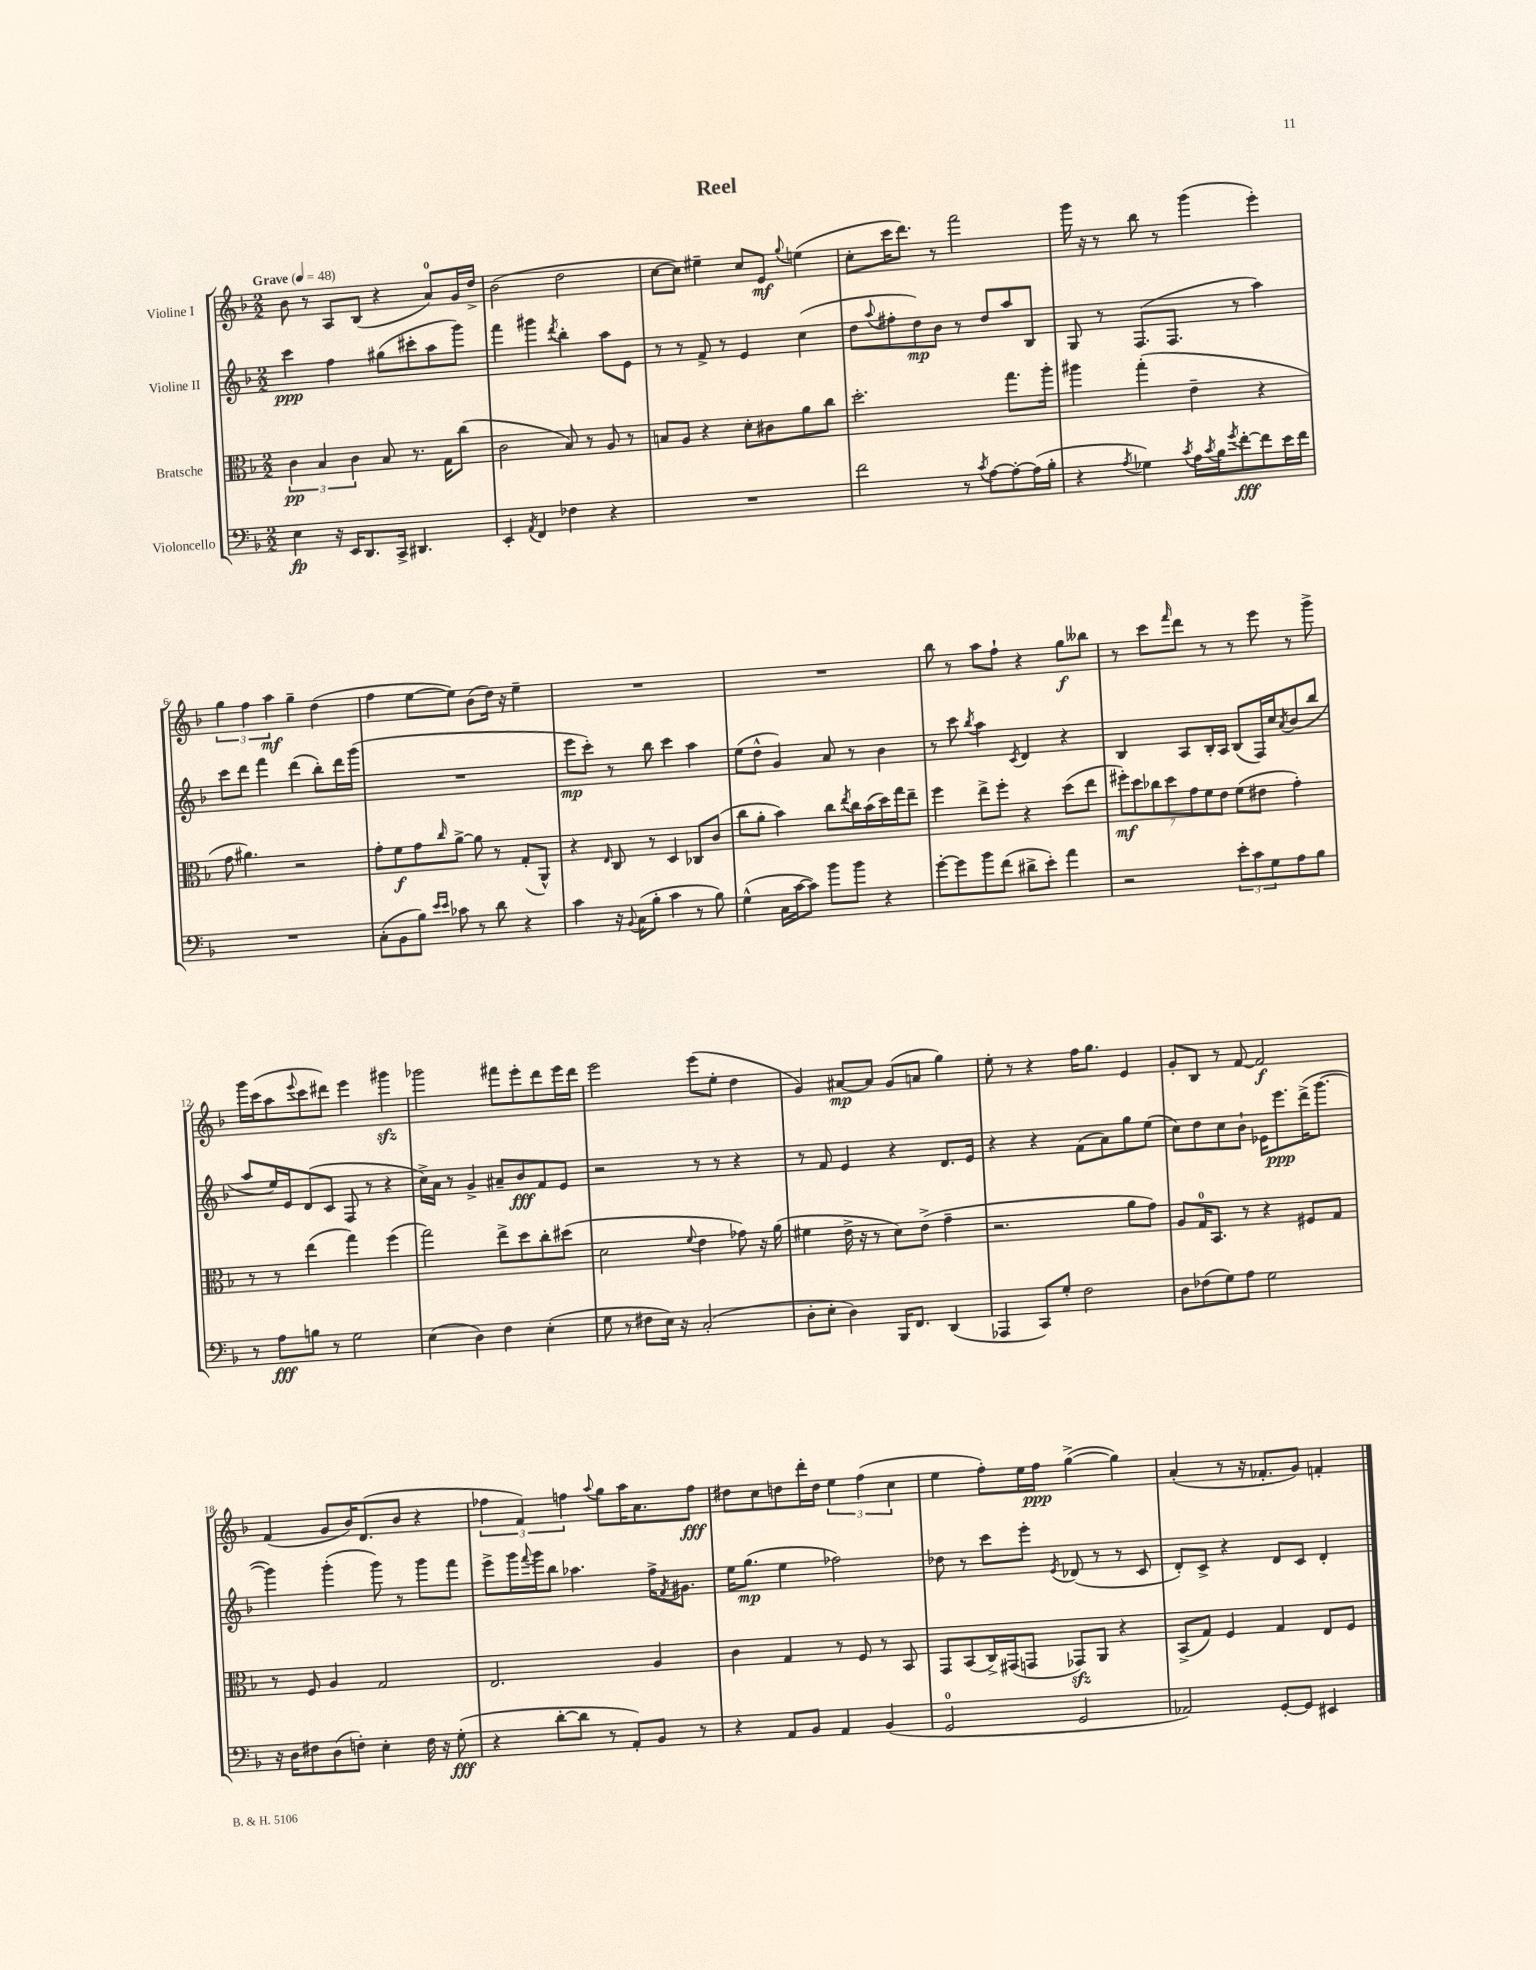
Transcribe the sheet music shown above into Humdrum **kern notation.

**kern	**kern	**kern	**kern
*staff4	*staff3	*staff2	*staff1
*clefF4	*clefC3	*clefG2	*clefG2
*k[b-]	*k[b-]	*k[b-]	*k[b-]
*M2/2	*M2/2	*M2/2	*M2/2
*MM48	*MM48	*MM48	*MM48
4E	6c	4ccc	8b-
.	.	.	8r
.	6B-	.	.
16r	.	4ff	8A
16EE	.	.	.
.	6c	.	.
8.DD	.	.	(8B-
.	8B-	(8gg#	4r
16CC^	.	.	.
4.DD#	8.r	8ccc#'	.
.	.	8aa	8a)
.	16G	.	.
.	(8cc	8ggg)	16g
.	.	.	16dd^
=	=	=	=
4EE'	2c	4fff	(2b-
8qAA	.	.	.
4FF	.	4ggg#	.
.	.	8qddd	.
4F-	8B-)	4bb-'	2dd
.	8r	.	.
4r	8A	8aa	.
.	8r	8e	.
=	=	=	=
1r	8B	8r	[8cc
.	8A	8r	8cc])
.	4r	8f^	4ee#~
.	.	8r	.
.	8d'	4e	8cc
.	8c#	.	8e
.	.	.	8qqgg
.	8a	(4cc	(4ee
.	8cc	.	.
=	=	=	=
2f	2.dd'	8dd	8cc'
.	.	8qqaa	.
.	.	8ff#'	16ccc
.	.	.	8.ddd)
.	.	8dd)	.
.	.	8b-	8r
8r	.	8r	2fff
8qc	.	.	.
[8A	.	8dd	.
8A'_	8.gg	8aa	.
(16A]	.	8B-	.
16B-'	16aa'	.	.
=	=	=	=
4r	4aa#	8G	16ggg
.	.	.	16r
.	.	8r	8r
8qA	.	.	.
4G-)	(4gg'	(8.F	8bb-
.	.	.	8r
.	.	8.F	.
8qc	.	.	.
16A	4e~	.	(4ggg
8qc	.	.	.
16B-	.	.	.
8qg	.	.	.
[8f'	.	8r	.
8f]	4r	4aa)	4eee')
16e	.	.	.
16f	.	.	.
=	=	=	=
1r	8g	8ccc	6gg
.	4.a#)	8ddd	.
.	.	.	6ff
.	.	4fff	.
.	.	.	6aa
.	2r	(4ddd	4gg~
.	.	8bb-')	(4dd
.	.	16ddd	.
.	.	(16ggg	.
=	=	=	=
(8C'	8g'	1r	4ff
8BB-	8f	.	.
8B-)	8g	.	[8ee
16qqe	.	.	.
16qqe	16qqcc	.	.
8c-	[8a^	.	8ee])
8r	8a]	.	(8b-
8d	8r	.	16dd)
.	.	.	16r
4r	(8G'	.	4ee~
.	8AA^^)	.	.
=	=	=	=
4c	4r	8eee	1r
.	.	8ccc')	.
.	16qqE	.	.
16r	8C	8r	.
8qqBB-	.	.	.
(16C	.	.	.
8B-'	8r	8bb-	.
4c	4D	4ccc	.
8r	8C-	4aa	.
8B-)	(8c	.	.
=	=	=	=
(4G^^	8cc	(8ee	1r
.	8a'	8dd^^	.
16C	4b-)	4g)	.
[16c	.	.	.
8c])	.	.	.
8b-	8cc	8a	.
.	8qee	.	.
8b-	16cc	8r	.
.	(16b-	.	.
4r	16dd)	4b-	.
.	16gg	.	.
.	8ee~	.	.
=	=	=	=
[8g'	4ff	8r	8bb-
8g]	.	8ccc	8r
.	.	8qbb-	.
8b-	8ee^	4aa	8aa
(8f	8ff'	.	8ff`
.	.	8qc	.
8d#^	4r	4d	4r
8e')	.	.	.
4a	(8dd	4r	8gg
.	8ee	.	8bb--
=	=	=	=
2r	14ff#')	4B-	8r
.	14dd	.	.
.	.	.	8ccc
.	14cc-	.	.
.	14dd	.	.
.	.	.	16qqfff
.	.	8A	8ddd
.	14g	.	.
.	14f	.	.
.	.	16B-'	8r
.	14e	.	.
.	.	16A	.
12e'	(8f	(8B-	8r
12c	.	.	.
.	8e#	16F)	8eee
12G	.	.	.
.	.	16cc	.
.	.	8qa	.
8A	4g')	(8b-	8r
8B-	.	8bb-	8ggg^
=	=	=	=
8r	8r	8aa	16ggg
.	.	.	(16ccc
8A	8r	16ee)	8aa
.	.	16e	.
.	.	.	8qqeee
8B	(4ee	(8d	8ccc
8r	.	8c	8ddd#)
2G	4gg)	8F	4eee
.	.	8r	.
.	(4ff	4r	4ggg#
=	=	=	=
(4E	2gg)	16cc^)	2ggg-
.	.	16a	.
.	.	8r	.
4D)	.	4g^	.
4F	8ee^	8a#~	8fff#
.	8dd	8b-	8eee'
(4E'	8cc'	8f	8ddd
.	(8dd#	8e	16eee
.	.	.	16ddd
=	=	=	=
8G	2d	2r	2eee
8r	.	.	.
8F#	.	.	.
16E)	.	.	.
16r	.	.	.
.	8qqf	.	.
(2C'	4e	8r	(8eee
.	.	8r	8ee'
.	8g-)	4r	4dd
.	16r	.	.
.	(16a	.	.
=	=	=	=
8D'	4f#	8r	4g)
8E'	.	8f	.
4D)	16e^	4e	[8a#
.	16r	.	.
.	8r	.	8a#]
16BBB-	8d)	4r	(8g
8.FF	.	.	.
.	(8e^	.	8a
(4DD	4g~	8.d	4gg)
.	.	16e	.
=	=	=	=
4AAA-	2.r	4r	8ee'
.	.	.	8r
8CC)	.	4r	4r
8G'	.	.	.
2F	.	(8f	16ff
.	.	.	8.gg
.	.	8a)	.
.	8a	8gg	4e
.	8g)	(8ee	.
=	=	=	=
8D	8A	8cc)	8g'
(8F-	16G	8dd	8B-
.	8.BB-	.	.
8G)	.	8cc	8r
8A	8r	8b-`	[8f
2G	4r	16e-	2f]
.	.	8.eee	.
.	8F#	(16ddd^	.
.	.	[8.ggg	.
.	8G	.	.
=	=	=	=
16r	8r	4ggg])	(4f
16D	.	.	.
8F#	8F	.	.
(8D	4A	(4ggg'	8g
8F')	.	.	16b-)
.	.	.	(8.d
4E'	2G	8ggg)	.
.	.	8r	8b-
16F	.	8ggg	4r
16r	.	.	.
(8G'	.	8fff	.
=	=	=	=
4r	2.E	8eee^	6ff-
.	.	16ggg	.
.	.	.	6f)
.	.	8qqfff	.
.	.	16ggg	.
[8d'	.	8bb-	.
.	.	.	6ff
8d]	.	4.aa-	.
.	.	.	8qqaa
8r	.	.	8gg
8AA')	.	.	16aa
.	.	.	8.a
8BB-	4A	16ff^	.
.	.	8qf	.
.	.	8.g#	.
8r	.	.	8ff
=	=	=	=
4r	4c	16ee	8dd#
.	.	(8.gg	.
.	.	.	8cc
8AA	4G	4ee	8dd
8BB-	.	.	16ddd'
.	.	.	16dd
4AA	8r	2ff-)	6ee
.	8F	.	.
.	.	.	(6ff
(4BB-	8r	.	.
.	.	.	6cc
.	8BB-	.	.
=	=	=	=
2GG	8GG	8dd-	4ee
.	(8BB-	8r	.
.	16C^)	8ccc	8ff')
.	(16GG#	.	.
.	8GG	8eee'	16ee
.	.	.	16ff
.	.	8qe	.
2GG	8GG-)	(8d-	([4gg^
.	8AA	8r	.
.	4r	8r	4gg])
.	.	8c	.
=	=	=	=
2AA-)	(8BB-^	8d')	(4a'
.	8G)	8c^	.
.	4F	4r	8r
.	.	.	16r
.	.	.	8.f-'
[8GG'	4G	8d	.
8GG]	.	8c	8g)
4EE#	8E	4d'	4f'
.	8F	.	.
==	==	==	==
*-	*-	*-	*-
